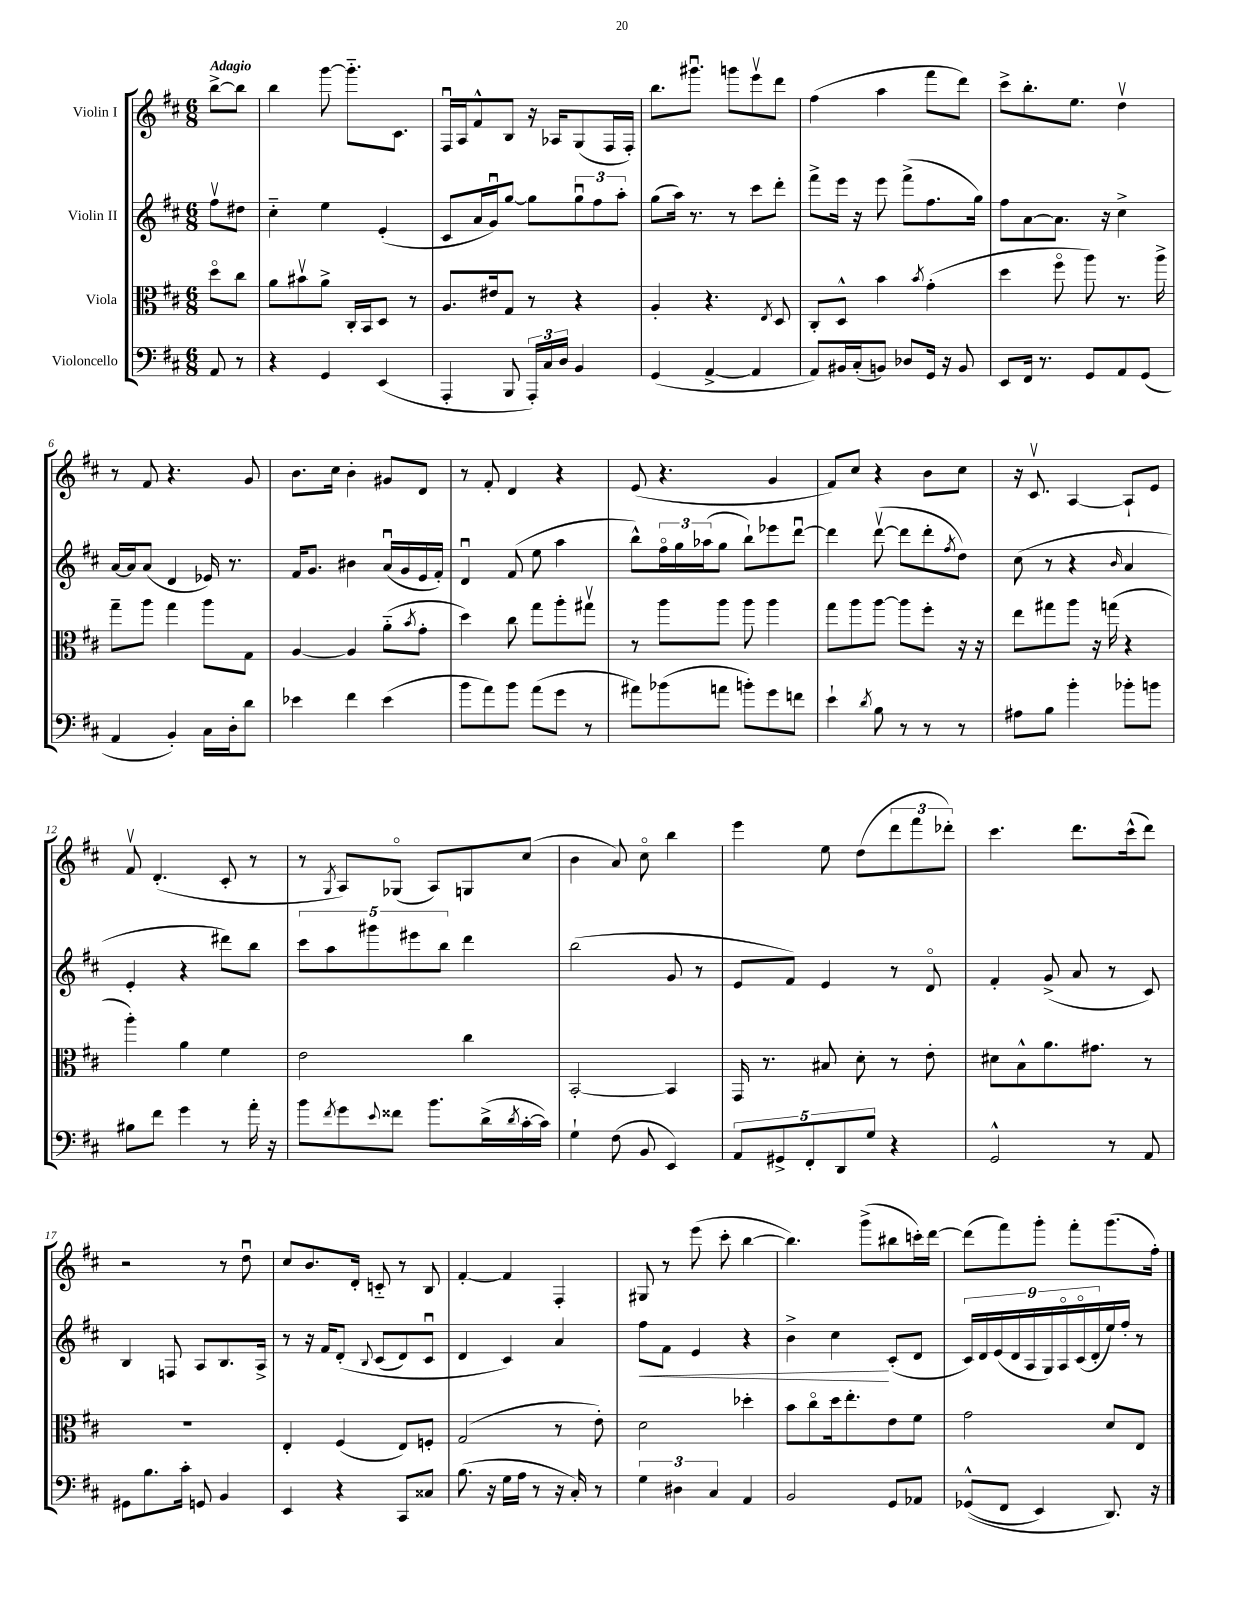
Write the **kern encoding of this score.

**kern	**kern	**kern	**kern
*staff4	*staff3	*staff2	*staff1
*clefF4	*clefC3	*clefG2	*clefG2
*k[f#c#]	*k[f#c#]	*k[f#c#]	*k[f#c#]
*M6/8	*M6/8	*M6/8	*M6/8
8AA/	8ddo\L	8ff#v\L	[8bb^\L
8r	8cc#\J	8dd#\J	8bb\]J
=	=	=	=
4r	8a\L	4cc#'~\	4bb\
.	8b#v\	.	.
4GG/	8a^\J	4ee\	[8ggg\
.	16C#'/LL	.	8.ggg'~\]L
.	16BB/J	.	.
(4EE/	8D/J	(4e'/	.
.	.	.	8.c#\J
.	8r	.	.
=	=	=	=
4AAA'/	8.A/L	8c#/L	16F#u/LL
.	.	.	16A/J
.	.	16a/L	8f#^^/
.	16e#/k	16gu/J)	.
8BBB/	8G/J	[8gg/J	8B/J
24AAA'/LL)	8r	8gg\]L	16r
24C#/	.	.	.
.	.	.	16A-/LK
24D/JJ	.	.	.
4BB/	4r	12ggu\	(8G/
.	.	12ff#\	.
.	.	.	16F#/L
.	.	12aa'\J	.
.	.	.	16F#'/JJ)
=	=	=	=
(4GG/	4A'/	(8gg\L	8.bb\L
.	.	16aa\Jk)	.
.	.	8.r	8.ggg#u\J
[4AA^/	4.r	.	.
.	.	8r	8ggg\L
4AA/]	.	8ccc#\L	8eeev\
.	8qE/	.	.
.	8D/	8ddd'\J	8ddd\J
=	=	=	=
8AA/L)	8C#'/L	8fff#^\L	(4ff#\
16BB#/L	8D^^/J	16eee\Jk	.
(16C#'/J	.	16r	.
8BB/J)	4b\	8eee\	4aa\
8D-/L	.	(8fff#^\L	.
.	8qb/	.	.
16GG/Jk	(4g'\	8.ff#\	8fff#\L
16r	.	.	.
8BB/	.	.	8ddd\J)
.	.	16gg\Jk)	.
=	=	=	=
8EE/L	4dd\	8ff#\L	8ccc#^\L
16FF#/Jk	.	[8a\	8.bb'\
8.r	.	.	.
.	8ff#o\	8.a\]J	.
.	.	.	8.ee\J
8GG/L	8aa\)	.	.
.	.	16r	.
8AA/	8.r	4cc#^\	4ddv\
(8GG/J	.	.	.
.	16aa^\	.	.
=	=	=	=
4AA/	8gg~\L	[16a/LL	8r
.	.	16a/]J	.
.	8aa\J	(8a/J	8f#/
4BB'/)	4gg\	4d/	4.r
16C#\LL	8aa\L	16e-/)	.
16D'\J	.	8.r	.
8d\J	8G\J	.	8g/
=	=	=	=
4e-\	[4A/	16f#/LK	8.b\L
.	.	8.g/J	.
.	.	.	16cc#\Jk
4f#\	4A/]	4b#\	4b'\
(4e-\	(8a'~\L	(16au/LL	8g#/L
.	.	16g/	.
.	8qb/	.	.
.	8g'\J	16e/	8d/J
.	.	16f#'/JJ)	.
=	=	=	=
8b\L	4dd\)	4du/	8r
8a\)	.	.	8f#'/
8b\J	8cc#\	(8f#/	4d/
(8a\L	8gg\L	8ee\	.
8g\J	8aa'\	4aa\	4r
8r	8gg#v\J	.	.
=	=	=	=
8a#\L)	8r	8bb^^\L)	(8e/
(8b-\	8aa\L	24ff#o\L	4.r
.	.	24gg\	.
.	.	(24aa-\J	.
8a\J	8aa\J	8gg\J	.
8b'\L)	8aa\	8bb`\L)	.
8g\	4aa\	8eee-\	4g/
8f\J	.	[8dddu\J	.
=	=	=	=
4e`\	8gg\L	4ddd\]	8f#/L)
.	8aa\	.	8cc#/J
8qd/	.	.	.
8B\	[8aa\J	([8dddv\	4r
8r	8aa\]L	8ddd\]L	.
8r	8ff#'\J	8ddd'\	8b\L
.	.	8qff#/	.
8r	16r	8dd\J)	8cc#\J
.	16r	.	.
=	=	=	=
8A#\L	8ee\L	(8cc#\	16r
.	.	.	8.c#v/
8B\J	8gg#\	8r	.
4b'\	8aa\J	4r	[4A/
.	16r	.	.
.	(16gg\	.	.
.	.	16qqb/	.
8b-'\L	4r	4a/	8A`/]L
8b\J	.	.	8e/J
=	=	=	=
8B#\L	4aa'\)	4e'/	8f#v/
8f#\J	.	.	(4.d'/
4g\	4a\	4r	.
8r	4f#\	8ddd#\L)	8c#'/
16a'\	.	8bb\J	8r
16r	.	.	.
=	=	=	=
8b\L	2e\	10ccc#\L	8r
.	.	10aa\	.
8qf#/	.	.	8qG/
8g\	.	.	8A/L)
.	.	10ggg#\	.
8qqe/	.	.	.
8f##\J	.	.	(8G-o/J
.	.	10eee#\	.
8.b\L	.	.	8A/L)
.	.	10bb\J	.
.	4cc#\	4ddd\	8G/
(16d^\L	.	.	.
8qd/	.	.	.
[16c#'\	.	.	(8cc#/J
16c#\]JJ)	.	.	.
=	=	=	=
4G`\	[2BB'/	(2bb\	4b\
(8F#\	.	.	8a/)
8BB/	.	.	8cc#o\
4EE/)	4BB/]	8g/	4bb\
.	.	8r	.
=	=	=	=
10AA/L	16GG/	8e/L	4eee\
.	8.r	.	.
10GG#^/	.	.	.
.	.	8f#/J)	.
10FF#'/	.	.	.
.	8B#/	4e/	8ee\
10DD/	.	.	.
.	8d'\	.	(8dd\L
10G/J	.	.	.
4r	8r	8r	12ddd\
.	.	.	12fff#\
.	8e'\	8do/	.
.	.	.	12ddd-'\J)
=	=	=	=
2GG^^/	8d#\L	4f#'/	4.ccc#\
.	8B^^\	.	.
.	8.a\	(8g^/	.
.	.	8a/	8.ddd\L
.	8.g#\J	.	.
8r	.	8r	.
.	.	.	(16ccc#^^\k
8AA/	8r	8c#/)	8ddd\J)
=	=	=	=
8GG#\L	2.r	4B/	2r
8.B\	.	.	.
.	.	8F/	.
16c#'\Jk	.	.	.
8GG/	.	8A/L	.
4BB/	.	8.B/	8r
.	.	.	8ddu\
.	.	16A^/Jk	.
=	=	=	=
4EE/	4E'/	8r	8cc#/L
.	.	16r	8.b/
.	.	16f#/LK	.
4r	(4F#/	&(8d'/J	.
.	.	.	16d'/Jk
.	.	8qqB/	.
.	.	(8c#/L	8c'~/
8CC#/L	8E/L)	8d/)	8r
8C##/J	8F'/J	8c#u/J	8B/
=	=	=	=
(8.B\	(2G/	4d/	[4f#'/
16r	.	.	.
16G\LL	.	4c#/&)	4f#/]
16A\JJ	.	.	.
8r	.	.	.
16r	8r	4a/	4F#'/
16C#'/)	.	.	.
8r	8e'\)	.	.
=	=	=	=
6G\	2d\	8ff#\L	8G#/
.	.	8f#\J	8r
6D#\	.	.	.
.	.	4e/	(8eee\
6C#/	.	.	.
.	.	.	8ccc#'\
4AA/	4dd-'\	4r	[4bb\
=	=	=	=
2BB/	8b\L	4b^\	4.bb\])
.	8cc#o\	.	.
.	16dd\k	4cc#\	.
.	8.ee'\	.	.
.	.	.	(8ggg^\L
8GG/L	8e\	(8c#'/L	8bb#\
8AA-/J	8f#\J	8d/J	16ccc'\L)
.	.	.	[16ddd\JJ
=	=	=	=
&((8GG-^^/L	2g\	18c#/LL)	(8ddd\]L
.	.	18d/	.
.	.	(18e/	.
8FF#/J	.	.	8fff#\)
.	.	18d/	.
.	.	18A/	.
4EE/)	.	.	8ggg'\J
.	.	18G/)	.
.	.	18Ao/	.
.	.	.	8fff#'\L
.	.	(18c#o/	.
.	.	18d'/	.
8.DD/&)	8d/L	16ee/)	(8.ggg\
.	.	16ff#'/JJ	.
.	8E/J	8r	.
16r	.	.	16ff#'\Jk)
==	==	==	==
*-	*-	*-	*-
